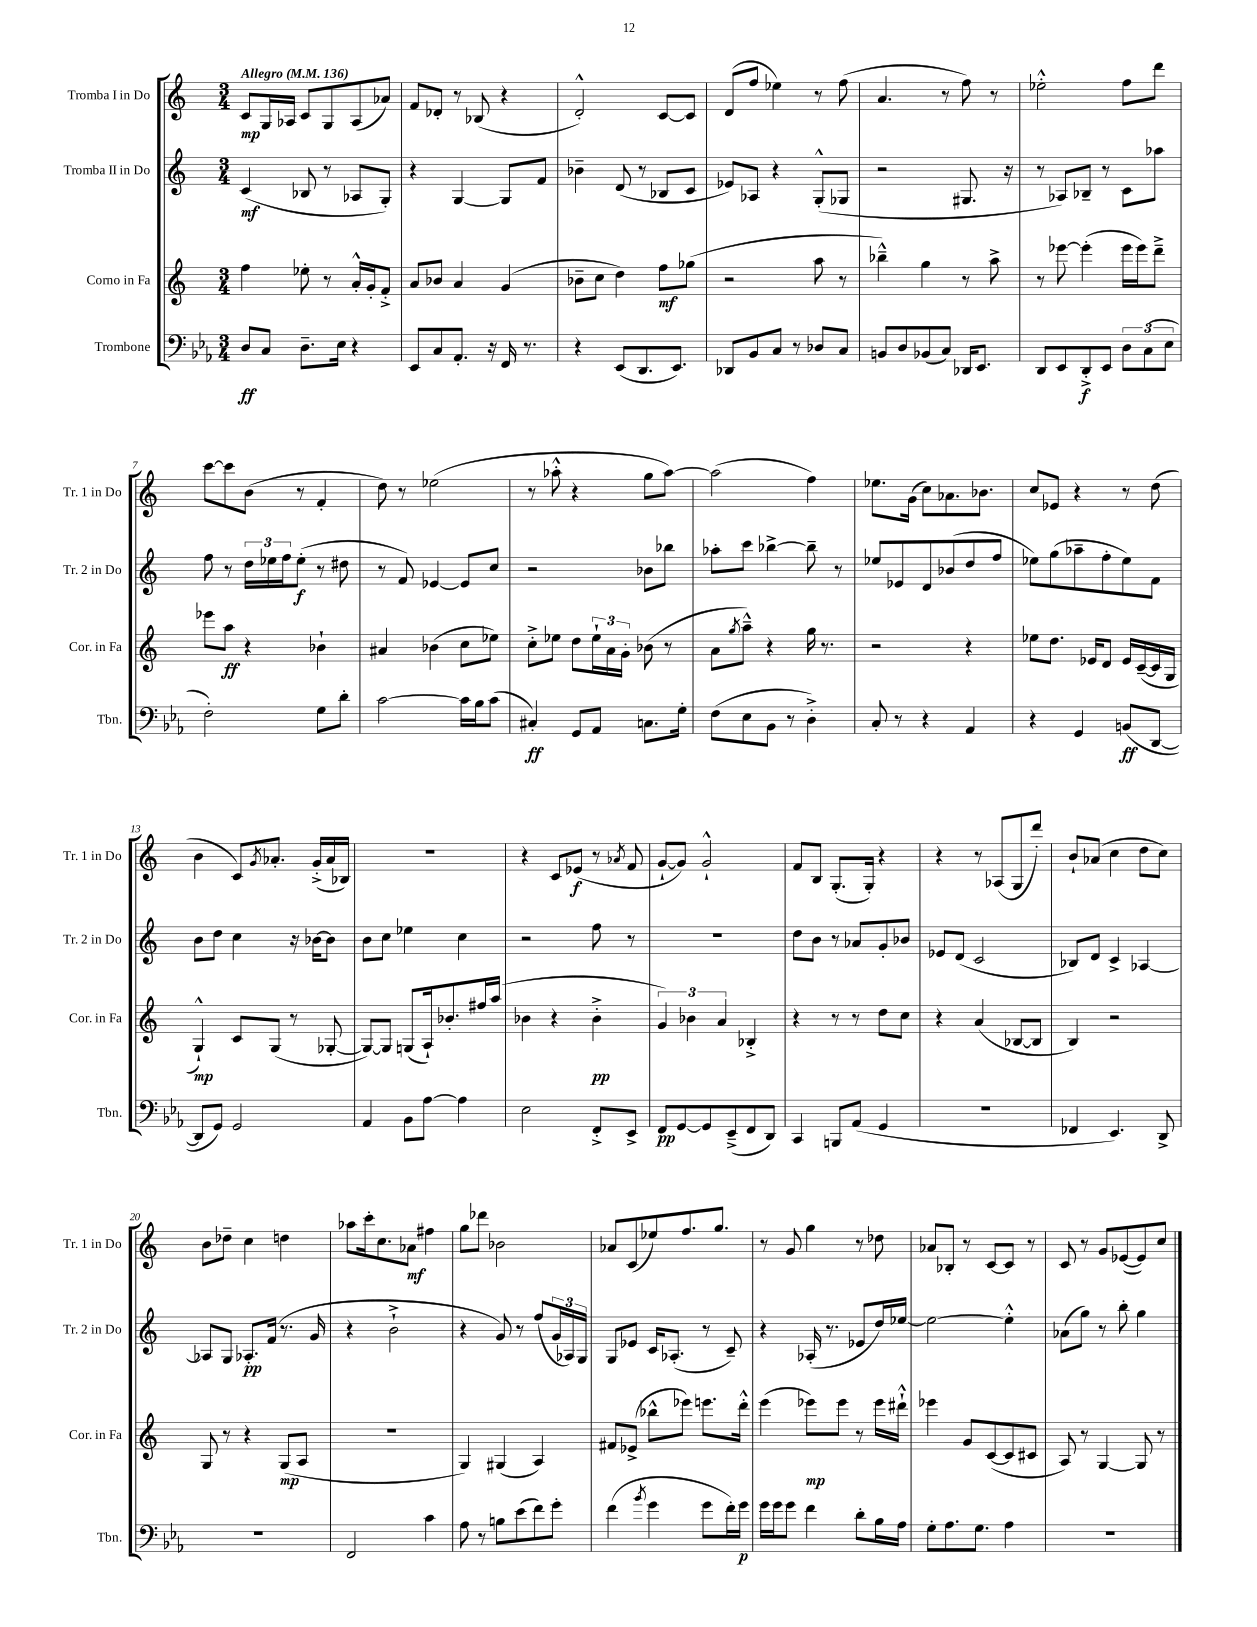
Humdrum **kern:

**kern	**kern	**kern	**kern
*staff4	*staff3	*staff2	*staff1
*clefF4	*clefG2	*clefG2	*clefG2
*k[b-e-a-]	*k[]	*k[]	*k[]
*M3/4	*M3/4	*M3/4	*M3/4
*MM136	*MM136	*MM136	*MM136
8D/L	4ff\	(4c/	8c/L
8C/J	.	.	16G/L
.	.	.	16A-/JJ
8.D~\L	8ee-'\	8B-/	8c/L
.	8r	8r	8G/
16E-\Jk	.	.	.
4r	16a'^^/LL	8A-/L	(8A-/
.	16g'/J	.	.
.	8f'^/J	8G'/J)	8a-/J)
=	=	=	=
8EE-/L	8a/L	4r	8f/L
8C/	8b-/J	.	8d-'/J
8.AA-'/J	4a/	[4G/	8r
.	.	.	(8B-/
16r	.	.	.
16FF/	(4g/	8G/]L	4r
8.r	.	.	.
.	.	8f/J	.
=	=	=	=
4r	8b-~\L	4b-~\	2d'^^/)
.	8cc\J	.	.
(8EE-/L	4dd\)	(8d/	.
8.DD/	.	8r	.
.	8ff\L	8B-/L	[8c/L
8.EE-/J)	.	.	.
.	(8gg-\J	8c/J	8c/]J
=	=	=	=
8DD-/L	2r	8e-/L)	(8d/L
8BB-/	.	8A-/J	8ff/J
8C/J	.	4r	4ee-\)
8r	.	.	.
8D-/L	8aa\	(8G'^^/L	8r
8C/J	8r	8G-/J	(8ff\
=	=	=	=
8BB/L	4bb-~^^\)	2r	4.a/
8D/	.	.	.
(8BB-/	4gg\	.	.
8C/J)	.	.	8r
16DD-/LK	8r	8.G#/	8ff\)
8.EE-/J	.	.	.
.	8aa^\	.	8r
.	.	16r	.
=	=	=	=
8DD/L	8r	8r	2ee-'^^\
8EE-/	[8eee-\	8A-/L)	.
8DD'^/	(4eee-'\]	8B-~/J	.
8EE-/J	.	8r	.
12D\L	16eee-\LL	8c\L	8ff\L
.	16eee-\J)	.	.
(12C\	.	.	.
.	8ddd~^\J	8aa-\J	8ddd\J
12E-\J	.	.	.
=	=	=	=
2F'\)	8eee-\L	8ff\	[8ccc\L
.	8aa\J	8r	8ccc\]
.	4r	24dd\LL	(8b\J
.	.	24ee-\	.
.	.	24ff\J	.
.	.	(8ee-'\J	8r
8G\L	4b-`\	8r	4f'/
8d'\J	.	8dd#\	.
=	=	=	=
[2c\	4a#/	8r	8dd\)
.	.	8f/)	8r
.	(4b-\	[4e-/	(2ee-\
16c\]LL	8cc\L	8e-/]L	.
16B-\J	.	.	.
(8c\J	8ee-\J)	8cc/J	.
=	=	=	=
4C#'/)	8cc'^\L	2r	8r
.	8ee-\J	.	8aa-'^^\
8GG/L	8dd\L	.	4r
8AA-/J	24ee-`\L	.	.
.	24a\	.	.
.	24g'\JJ	.	.
8.C\L	(8b-\	8b-\L	8gg\L
.	8r	8bb-\J	[8aa-\J)
16G'\Jk	.	.	.
=	=	=	=
(8F\L	8a\L	8aa-'\L	(2aa-\]
.	8qgg/	.	.
8E-\	8aa~^^\J)	8ccc\J	.
8BB-\J	4r	[4bb-^\	.
8r	.	.	.
4D'^\)	16gg\	8bb-~\]	4ff\)
.	8.r	.	.
.	.	8r	.
=	=	=	=
8C'/	2r	8ee-/L	8.ee-\L
8r	.	8e-/	.
.	.	.	(16g\Jk
4r	.	8d/	8cc\L)
.	.	(8b-/	8.a-\
4AA-/	4r	8dd/	.
.	.	.	8.b-\J
.	.	8ff/J	.
=	=	=	=
4r	8ee-\L	8ee-\L)	8cc/L
.	8.dd\J	(8gg\	8e-/J
4GG/	.	8aa-~\	4r
.	16e-/LK	.	.
.	8d/J	8ff'\	.
(8BB/L	16e-/LL	8ee-\)	8r
.	([16c~/	.	.
[8DD/J	16c/]	8f\J	(8dd\
.	16G/JJ	.	.
=	=	=	=
8DD/]L	4G`^^/)	8b\L	4b\
8GG/J)	.	8dd\J	.
2GG/	8c/L	4cc\	8c/L)
.	.	.	8qg/
.	(8G/J	.	8.a-'/J
.	8r	16r	.
.	.	[16b-\LK	(16g'^/LL
.	[8G-'/	8b-\]J	16a-/
.	.	.	16B-/JJ)
=	=	=	=
4AA-/	8G-/_L)	8b\L	2.r
.	8G-/]J	8cc\J	.
8BB-\L	(8G/L	4ee-\	.
[8A-\J	16A`/k)	.	.
.	8.b-'/	.	.
4A-\]	.	4cc\	.
.	16ff#/L	.	.
.	(16aa/JJ	.	.
=	=	=	=
2E-\	4b-\	2r	4r
.	4r	.	8c/L
.	.	.	(8e-/J
8FF'^/L	4b-'^\	8ff\	8r
.	.	.	8qa-/
8EE-^/J	.	8r	8f/
=	=	=	=
8FF/L	6g/)	2.r	[8g`/L
[8GG/	.	.	8g/]J)
.	6b-\	.	.
8GG/]	.	.	2g`^^/
.	6a/	.	.
(8EE-~^/	.	.	.
8FF/	4B-'^/	.	.
8DD/J)	.	.	.
=	=	=	=
4CC/	4r	8dd\L	8f/L
.	.	8b\J	8B/J
8BBB/L	8r	8r	(8.G'/L
(8AA-/J	8r	8a-/L	.
.	.	.	16G'/Jk)
4GG/	8dd\L	8g'/	4r
.	8cc\J	8b-/J	.
=	=	=	=
2.r	4r	8e-/L	4r
.	.	(8d/J	.
.	(4a/	2c/	8r
.	.	.	(8A-/L
.	[8B-/L	.	8G/
.	8B-/]J	.	8ddd'/J)
=	=	=	=
4FF-/	4B/)	8B-/L)	8b`/L
.	.	8d/J	(8a-/J
4.EE-/)	2r	4c^/	4cc\
.	.	[4A-/	8dd\L
8DD^/	.	.	8cc\J)
=	=	=	=
2.r	8G/	8A-/]L	8b\L
.	8r	8G/J	8dd-~\J
.	4r	8.A-'/L	4cc\
.	.	(16f/Jk	.
.	(8G/L	8.r	4dd\
.	8A/J	.	.
.	.	16g/	.
=	=	=	=
2FF/	2.r	4r	8aa-\L
.	.	.	16ccc'\k
.	.	.	8.cc\
.	.	2b`^\	.
.	.	.	8a-\J
4c\	.	.	4ff#\
=	=	=	=
8A-\	4G/)	4r	8gg\L
8r	.	.	8ddd-\J
8B\L	(4G#/	8g/)	2b-\
(8e-\	.	8r	.
8f\)	4A/)	(8ff/L	.
8g'\J	.	24g/L	.
.	.	24A-/)	.
.	.	24G/JJ	.
=	=	=	=
(4f\	8f#/L	8G/L	8a-/L
.	(8e-^/J	8e-/J	(8c/
8qb-/	.	.	.
4g\	8bb-^^\L	16c/LK	8ee-/)
.	.	(8.A-'/J	.
.	8eee-\J)	.	8.ff/
8g\L	8.eee\L	8r	.
.	.	.	8.gg/J
16f'\L)	.	8c~/)	.
16g\JJ	16ddd'^^\Jk	.	.
=	=	=	=
16g\LL	(4eee\	4r	8r
16g\J	.	.	.
8g\J	.	.	8g/
4f\	8eee-\L)	(16A-'/	4gg\
.	.	8.r	.
.	8eee-\J	.	.
8d'\L	8r	8e-/L	8r
16B-\L	16eee-\LL	16dd/L)	8dd-\
16A-\JJ	16ddd#`^^\JJ	[16ee-/JJ	.
=	=	=	=
8G'\L	4eee-\	2ee-\_	8a-/L
8.A-\	.	.	8B-'/J
.	8g/L	.	8r
8.G\J	.	.	.
.	([8c/	.	[8c/L
4A-\	8c/]	4ee-'^^\]	8c/]J
.	8c#/J	.	8r
=	=	=	=
2.r	8A/)	(8a-\L	8c/
.	8r	8gg\J)	8r
.	[4G/	8r	8g/L
.	.	8bb'\	([8e-/
.	8G/]	4gg\	8e-/])
.	8r	.	8cc/J
==	==	==	==
*-	*-	*-	*-
